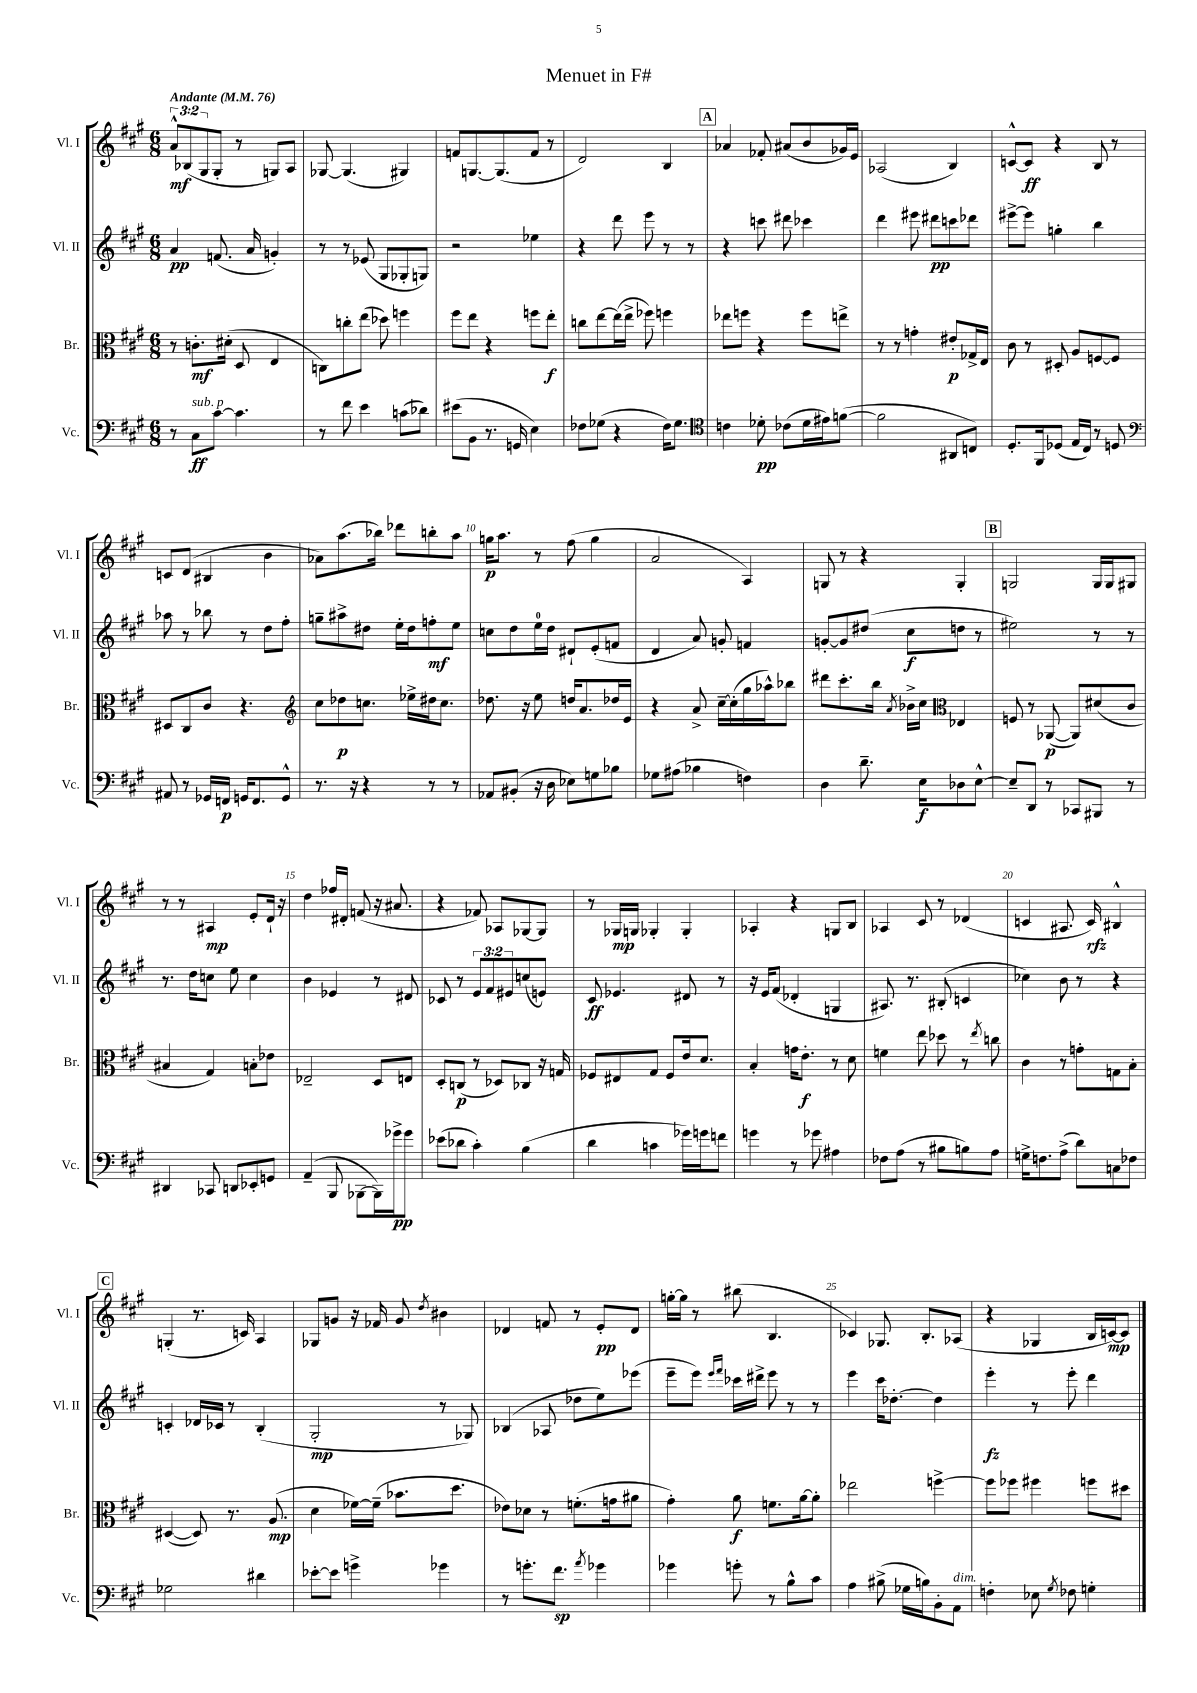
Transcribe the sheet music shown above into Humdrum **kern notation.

**kern	**kern	**kern	**kern
*staff4	*staff3	*staff2	*staff1
*clefF4	*clefC3	*clefG2	*clefG2
*k[f#c#g#]	*k[f#c#g#]	*k[f#c#g#]	*k[f#c#g#]
*M6/8	*M6/8	*M6/8	*M6/8
*MM76	*MM76	*MM76	*MM76
8r	8r	4a/	12a^^/L
.	.	.	(12B-/
8C#\L	8.c'\L	.	.
.	.	.	12G#/
[8c#\J	.	(8.f/	8G#'/J
.	(16d#'\Jk	.	.
4.c#\]	8D/	.	8r
.	.	16a/	.
.	4E/	4g'/)	8G/L)
.	.	.	8A/J
=	=	=	=
8r	8C\L)	8r	[8G-/
8f#\	8cc'\	8r	(4.G-/]
4e\	(8ee\J	(8e-/	.
.	8dd-\)	8G#/L	.
(8c\L	4ff\	8G-'/	4G#/)
8d-\J)	.	8G/J)	.
=	=	=	=
(8e#\L	8ff#\L	2r	8f/L
8BB\J	8ee\J	.	[8.G/
8.r	4r	.	.
.	.	.	(8.G/]
16GG/	.	.	.
4E\)	8ff\L	4ee-\	8f/J
.	8ee'\J	.	8r
=	=	=	=
8F-\L	8cc\L	4r	2d/)
(8G-\J	[8ee\	.	.
4r	(16ee\]L	8ddd\	.
.	16ee^\JJ	.	.
.	8ff-\)	8eee\	.
16F-\LK)	4ff\	8r	4B/
8.G-\J	.	.	.
.	.	8r	.
=	=	=	=
*clefC4	*	*	*
4c\	8ee-\L	4r	4a-/
.	8ff\J	.	.
8d-'\	4r	8ccc\	8f-'/
(8c-\L	.	8ddd#\	(8a#/L
16d-\L	8ff\L	4ccc-\	8b/
16e#\J)	.	.	.
([8f\J	8ee^\J	.	16g-/L)
.	.	.	16e/JJ
=	=	=	=
2f\]	8r	4ddd\	(2A-/
.	8r	.	.
.	4g'\	8eee#\	.
.	.	8ddd#\L	.
8AA#/L	8e#'/L	8ccc\	4B/)
8C/J)	16G-^/L	8ddd-\J	.
.	16E/JJ	.	.
=	=	=	=
8.D'/L	8c#\	[8eee#^\L	[8c^^/L
.	8r	8eee#\]J	8c/]J
16FF#/k	.	.	.
(8D-/J	8D#'/	4gg'\	4r
16E/LL	8A/L	.	.
16C#/JJ)	.	.	.
8r	[8F/	4bb\	8B/
8D/	8F/]J	.	8r
=	=	=	=
*clefF4	*	*	*
8AA#/	8D#/L	8aa-\	8c/L
8r	8C#/	8r	(8d/J
16GG-/LL	8c#/J	8bb-\	4B#/
16FF/JJ	.	.	.
16GG/LK	4.r	8r	.
8.FF/	.	.	.
.	.	8dd\L	4b\
8GG^^/J	.	8ff#'\J	.
=	=	=	=
*	*clefG2	*	*
8.r	8cc#\L	8gg~\L	8a-\L)
.	8dd-\	8aa#^\	(8.aa\
16r	.	.	.
4r	8.cc\J	8dd#\J	.
.	.	.	16bb-\Jk)
.	.	16ee'\LL	8ddd-\L
.	16ee-^\LL	16dd#\J	.
8r	16dd#\J	8ff'\	8bb'\
.	8.cc\J	.	.
8r	.	8ee\J	8aa\J
=	=	=	=
8AA-/L	8.dd-\	8cc\L	16gg\LK
.	.	.	8.aa\J
(8BB#'/J	.	8dd\	.
.	16r	.	.
16r	8ee\	16ee\L	8r
16D\	.	16dd\JJ	.
8E-\L)	16dd/LK	8d#`/L	(8ff#\
.	8.a/	.	.
8G\	.	(8e'/	4gg\
8B-\J	16dd-/L	8f/J	.
.	16e/JJ	.	.
=	=	=	=
8G-\L	4r	4d/	2a/
(8A#\J	.	.	.
4B-\	8a^/	8a/)	.
.	[16cc#~\LL	8g'/	.
.	(16cc#'\]	.	.
4F\)	16gg#\	4f/	4A/)
.	16aa-^^\J)	.	.
.	8bb-\J	.	.
=	=	=	=
4D\	8ddd#\L	[8g'/L	8G/
.	8.ccc#'\	8g/]	8r
8.d~\	.	(8dd#/J	4r
.	16bb\Jk	.	.
.	8qa/	.	.
.	16b-^\LL	8cc#\L	.
16E\LK	16cc#\JJ	.	.
*	*clefC3	*	*
8D-\	4E-/	8dd\J	4G'/
[8E^^\J	.	8r	.
=	=	=	=
8E~/]L	8F/	2ee#\)	2G/
8DD/J	8r	.	.
8r	([8AA-/	.	.
8CC-/L	8AA-/]L)	.	.
8BBB#/J	(8d#/	8r	16G/LL
.	.	.	16G/J
8r	8c#/J	8r	8G#/J
=	=	=	=
4DD#/	4B#/	8.r	8r
.	.	.	8r
.	.	16dd\LK	.
8CC-/	4G#/)	8cc\J	4A#/
8DD/L	.	8ee\	.
8EE-'/	8B'\L	4cc\	8e'/L
8GG/J	8e-\J	.	16d`/Jk
.	.	.	16r
=	=	=	=
(4AA~/	2E-~/	4b\	4dd\
8BBB/	.	4e-/	16ff-/LL
.	.	.	16d#'/JJ
[8BBB-\L	.	.	(8f/
16BBB-\]L)	8D/L	8r	16r
16g-^\J	.	.	8.a#/
8g-\J	8E/J	8d#/	.
=	=	=	=
(8e-\L	8D'/L	8c-/	4r
8d-\J	(8C/J	8r	.
4c#'\)	8r	12e/L	8f-/)
.	.	12f#/	.
.	8D-/L)	.	8A-/L
.	.	12e#/	.
(4B\	8C-/J	(8cc/	[8G-/
.	16r	8e/J)	8G-/]J
.	16G/	.	.
=	=	=	=
4d\	8F-/L	8c#/	8r
.	8E#/	4.e-/	16G-/LL
.	.	.	16G/JJ
4c\	8G#/J	.	4G-'/
.	8F-/L	.	.
16g-\LL)	16e/k	8d#/	4G-'/
16g\J	8.d/J	.	.
8f\J	.	8r	.
=	=	=	=
4g\	4B'/	16r	4A-'/
.	.	16e/LK	.
.	.	(8f#/J	.
8r	16g\LK	4d-'/	4r
.	8.e'\J	.	.
8g-\	.	.	.
4A#\	8r	4G/	8G/L
.	8d\	.	8B/J
=	=	=	=
8F-\L	4f\	8.A#/)	4A-/
(8A\J	.	.	.
.	.	8.r	.
8r	8ee\	.	8c#/
8B#\L	8dd-\	(8B#'/	8r
8B\)	8r	4c/	(4d-/
.	8qee/	.	.
8A\J	8cc\	.	.
=	=	=	=
16G^\LK	4c#\	4cc-\)	4c/
8.F\	.	.	.
(8A^\J	8r	8b\	8.A#/
8d\L)	8g'\L	8r	.
.	.	.	16c/)
8C\	8G\	4r	4B#^^/
8F-\J	8B'\J	.	.
=	=	=	=
2G-\	([4D#/	4c'/	(4G'/
.	8D#/])	16d-/LL	8.r
.	.	16c-/JJ	.
.	8.r	8r	.
.	.	.	16c/)
4d#\	.	(4B'/	4A/
.	(8.A/	.	.
=	=	=	=
[8e-'\L	4d\	2G#'/	8G-/L
8e-\]J	.	.	8g/J
4g^\	[16f-\LL)	.	16r
.	(16f-~\]JJ	.	16f-/
.	8.b-\L	.	8g/
.	.	.	8qdd/
4g-\	.	8r	4b#\
.	8.dd\J	.	.
.	.	8G-/)	.
=	=	=	=
8r	8e-\L)	(4B-/	4d-/
8.g'\L	8d-\J	.	.
.	8r	8A-/	8f/
8.f#\J	.	.	.
.	(8.f'\L	8dd-\L	8r
8qa/	.	.	.
4g-\	.	8ee\)	8e'/L
.	16g\k	.	.
.	8a#\J	(8eee-\J	8d-/J
=	=	=	=
4g-\	4g#'\)	8eee~\L	[16gg'\LL
.	.	.	16gg\]JJ
.	.	8eee\J)	8r
.	.	16qqeee/LL	.
.	.	16qqfff#/JJ	.
8g'\	8a\	16ccc-\LL	(8bb#\
.	.	16ddd#^\JJ	.
8r	8.f\L	8eee\	4.B/
8B^^\L	.	8r	.
.	[16a\k	.	.
8c#\J	8a'\]J	8r	.
=	=	=	=
4A\	2ee-\	4eee\	4c-/)
(8B#^\	.	16ccc#\LK	8.G-/
.	.	[8.dd-'\J	.
16G-\LL	.	.	.
16B\J)	.	.	8.B'/L
8BB'\	[4ff^\	4dd-\]	.
8AA\J	.	.	(8A-/J
=	=	=	=
4F'\	8ff\]L	4eee'\	4r
.	8ff-\J	.	.
8E-\	4ff#\	8r	4G-/
8qG#/	.	.	.
8F-\	.	8eee'\	.
4G'\	8ff\L	4ddd\	16B/LL
.	.	.	[16c/J)
.	8dd#\J	.	8c/]J
==	==	==	==
*-	*-	*-	*-
